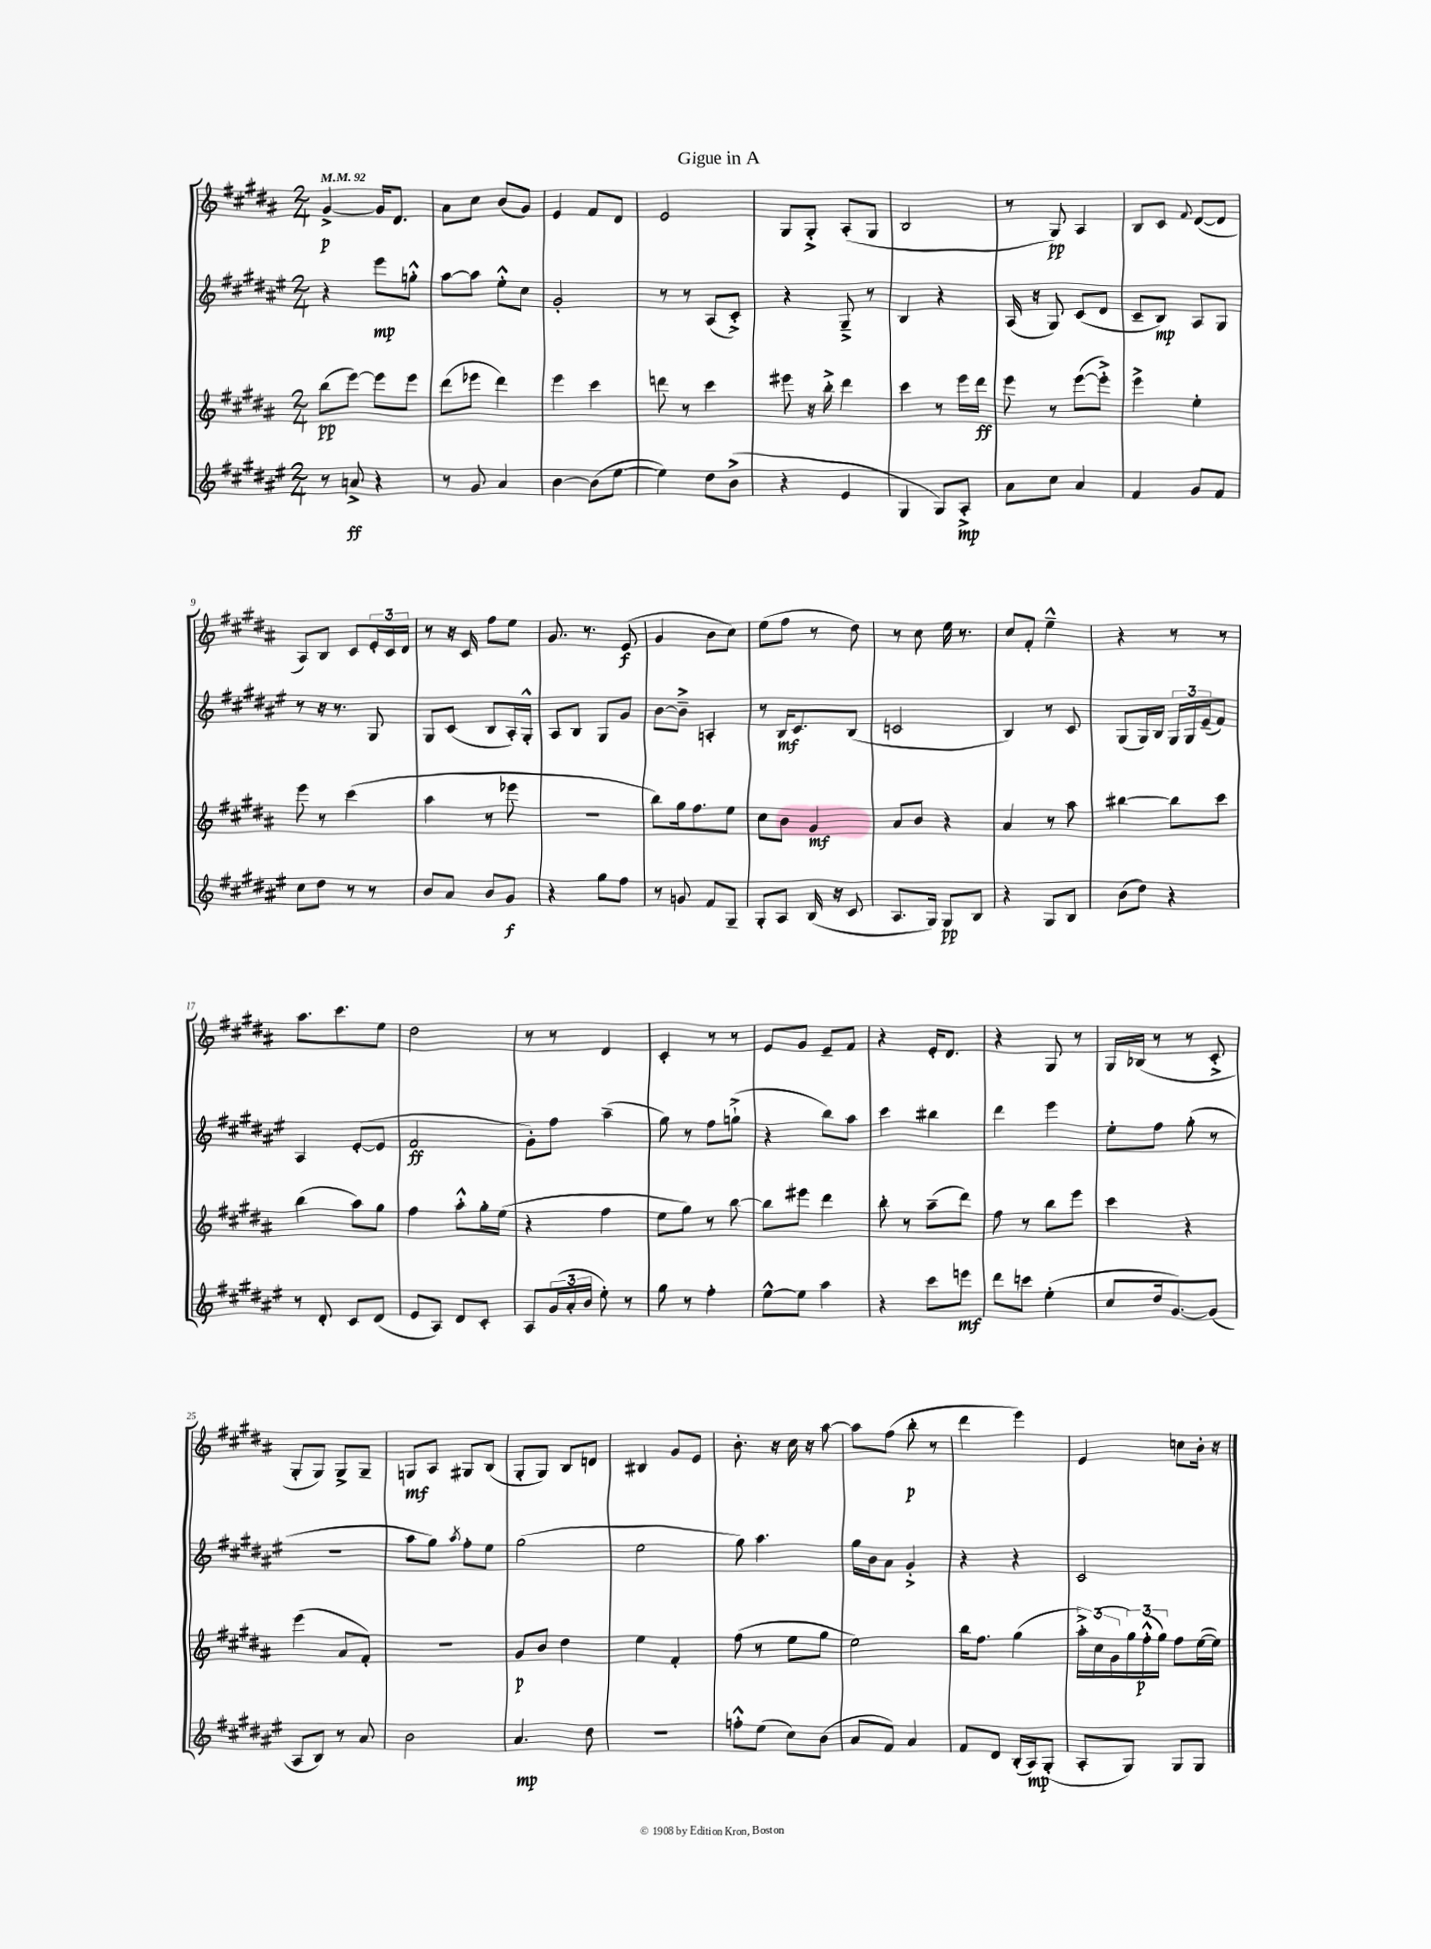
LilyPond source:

\header { title = "Gigue in A" }
<<
\new StaffGroup <<
\new Staff = "s0" {
    \clef treble \key b \major \numericTimeSignature \time 2/4 \tempo 4 = 92
    gis'4~->\p gis'16 dis'8. |
    ais'8 cis''8 b'8( gis'8) |
    e'4 fis'8 dis'8 |
    e'2 |
    gis8 gis8-.-> ais8-.( gis8 |
    b2 |
    r8 gis8\pp) ais4 |
    b8 cis'8 \appoggiatura { fis'8 } dis'8~( dis'8 |
    ais8) b8 cis'8 \tuplet 3/2 { e'16-. cis'16 dis'16 } |
    r8 r16 cis'16 fis''8 e''8 |
    gis'8. r8. e'8\f( |
    gis'4 b'8 cis''8) |
    e''8( fis''8 r8 dis''8) |
    r8 cis''8 e''16 r8. |
    cis''8 fis'8-. e''4---^ |
    r4 r8 r8 |
    ais''8. cis'''8. e''8 |
    dis''2 |
    r8 r8 dis'4 |
    cis'4-. r8 r8 |
    e'8 gis'8 e'8-- fis'8 |
    r4 e'16-. dis'8. |
    r4 gis8 r8 |
    gis16 bes16( r8 r8 cis'8-.-> |
    gis8-. gis8) gis8-> gis8-- |
    g8\mf ais8 gis8 b8( |
    gis8-. gis8) b8 d'8 |
    bis4 gis'8 e'8 |
    b'8.-. r16 cis''16 r16 ais''8~ |
    ais''8 fis''8( b''8-.\p r8 |
    dis'''4 e'''4) |
    e'4 c''8 b'16-. r16 \bar "|." |
}
\new Staff = "s1" {
    \clef treble \key fis \major \numericTimeSignature \time 2/4
    r4 eis'''8\mp g''8-.-^ |
    ais''8~ ais''8 eis''8-.-^ cis''8 |
    gis'2-. |
    r8 r8 ais8( cis'8-.->) |
    r4 gis8---> r8 |
    b4 r4 |
    ais16( r16 gis8) cis'8( dis'8 |
    cis'8-- b8\mp) ais8 gis8 |
    r8 r16 r8. gis8 |
    gis8 cis'8( b8 ais16-.) gis16-.-^ |
    ais8 b8 gis8 gis'8 |
    b'8~ b'8---> a4-. |
    r8 b16\mf cis'8. b8( |
    c'2 |
    b4) r8 cis'8 |
    gis8( gis16) b16 \tuplet 3/2 { gis16 gis16 eis'16--( } fis'8) |
    ais4 eis'8~-.( eis'8 |
    fis'2\ff |
    gis'8-.) fis''8 ais''4--( |
    gis''8) r8 fis''8 g''8-!->( |
    r4 b''8) ais''8 |
    cis'''4 bis''4 |
    dis'''4 eis'''4 |
    eis''8-. fis''8 gis''8-.( r8 |
    R2 |
    ais''8 gis''8) \acciaccatura { ais''8 } fis''8-. eis''8 |
    gis''2( |
    eis''2 |
    gis''8) ais''4. |
    gis''16 b'16 ais'8 gis'4-.-> |
    r4 r4 |
    cis'2 \bar "|." |
}
\new Staff = "s2" {
    \clef treble \key b \major \numericTimeSignature \time 2/4
    b''8\pp( e'''8~) e'''8 e'''8 |
    dis'''8( ees'''8 dis'''4) |
    e'''4 cis'''4 |
    d'''8 r8 cis'''4 |
    eis'''8 r16 b''16-.-> dis'''4 |
    cis'''4 r8 e'''16 dis'''16\ff |
    e'''8 r8 e'''8~( e'''8-.->) |
    e'''4-> e''4-. |
    e'''8 r8 cis'''4( |
    ais''4 r8 ees'''8 |
    R2 |
    b''8) gis''16 fis''8. e''8 |
    cis''8 b'8 gis'4\mf |
    ais'8 b'8 r4 |
    ais'4 r8 ais''8 |
    bis''4~ bis''8 cis'''8 |
    b''4( ais''8) gis''8 |
    fis''4 ais''8-.-^ gis''16-. e''16( |
    r4 fis''4 |
    e''8 gis''8) r8 b''8~ |
    b''8 eis'''8 dis'''4 |
    b''8-. r8 ais''8--( dis'''8) |
    fis''8 r8 b''8 e'''8 |
    cis'''4 r4 |
    e'''4( ais'8 fis'8-.) |
    R2 |
    gis'8\p b'8 dis''4 |
    e''4 fis'4-. |
    fis''8( r8 e''8 gis''8 |
    e''2) |
    b''16 fis''8. gis''4( |
    \tuplet 3/2 { ais''16-.->) cis''16( gis'16 } \tuplet 3/2 { gis''16) fis''16-.-^\p( gis''16) } fis''8 e''16~( e''16) \bar "|." |
}
\new Staff = "s3" {
    \clef treble \key fis \major \numericTimeSignature \time 2/4
    r8 a'8->\ff r4 |
    r8 gis'8 ais'4 |
    b'4~ b'8( eis''8~ |
    eis''4) dis''8 b'8->( |
    r4 eis'4 |
    gis4 gis8) ais8-.->\mp |
    ais'8 cis''8 ais'4 |
    fis'4 gis'8 fis'8 |
    cis''8 dis''8 r8 r8 |
    b'8 ais'8 b'8 gis'8\f |
    r4 gis''8 fis''8 |
    r8 g'8 fis'8 gis8-- |
    gis8-. ais8 b16( r16 cis'8 |
    ais8. gis16) gis8\pp b8 |
    r4 gis8 b8 |
    b'8( dis''8) r4 |
    r8 dis'8-. cis'8 dis'8( |
    eis'8 ais8) dis'8 cis'8-. |
    ais8 \tuplet 3/2 { gis'16( ais'16-. b'16 } eis''8-.) r8 |
    gis''8 r8 fis''4-. |
    eis''8~-^ eis''8 ais''4 |
    r4 cis'''8 e'''8\mf |
    dis'''8 c'''8 eis''4-.( |
    cis''8 dis''16 gis'8.~) gis'8( |
    ais8 b8) r8 ais'8 |
    b'2 |
    ais'4.\mp dis''8 |
    r2 |
    f''8-.-^ eis''8( cis''8) b'8( |
    ais'8 fis'8) ais'4 |
    fis'8 dis'8 b16-.( ais16\mp) gis8-.( |
    ais8-. gis8) gis8 gis8 \bar "|." |
}
>>
>>
